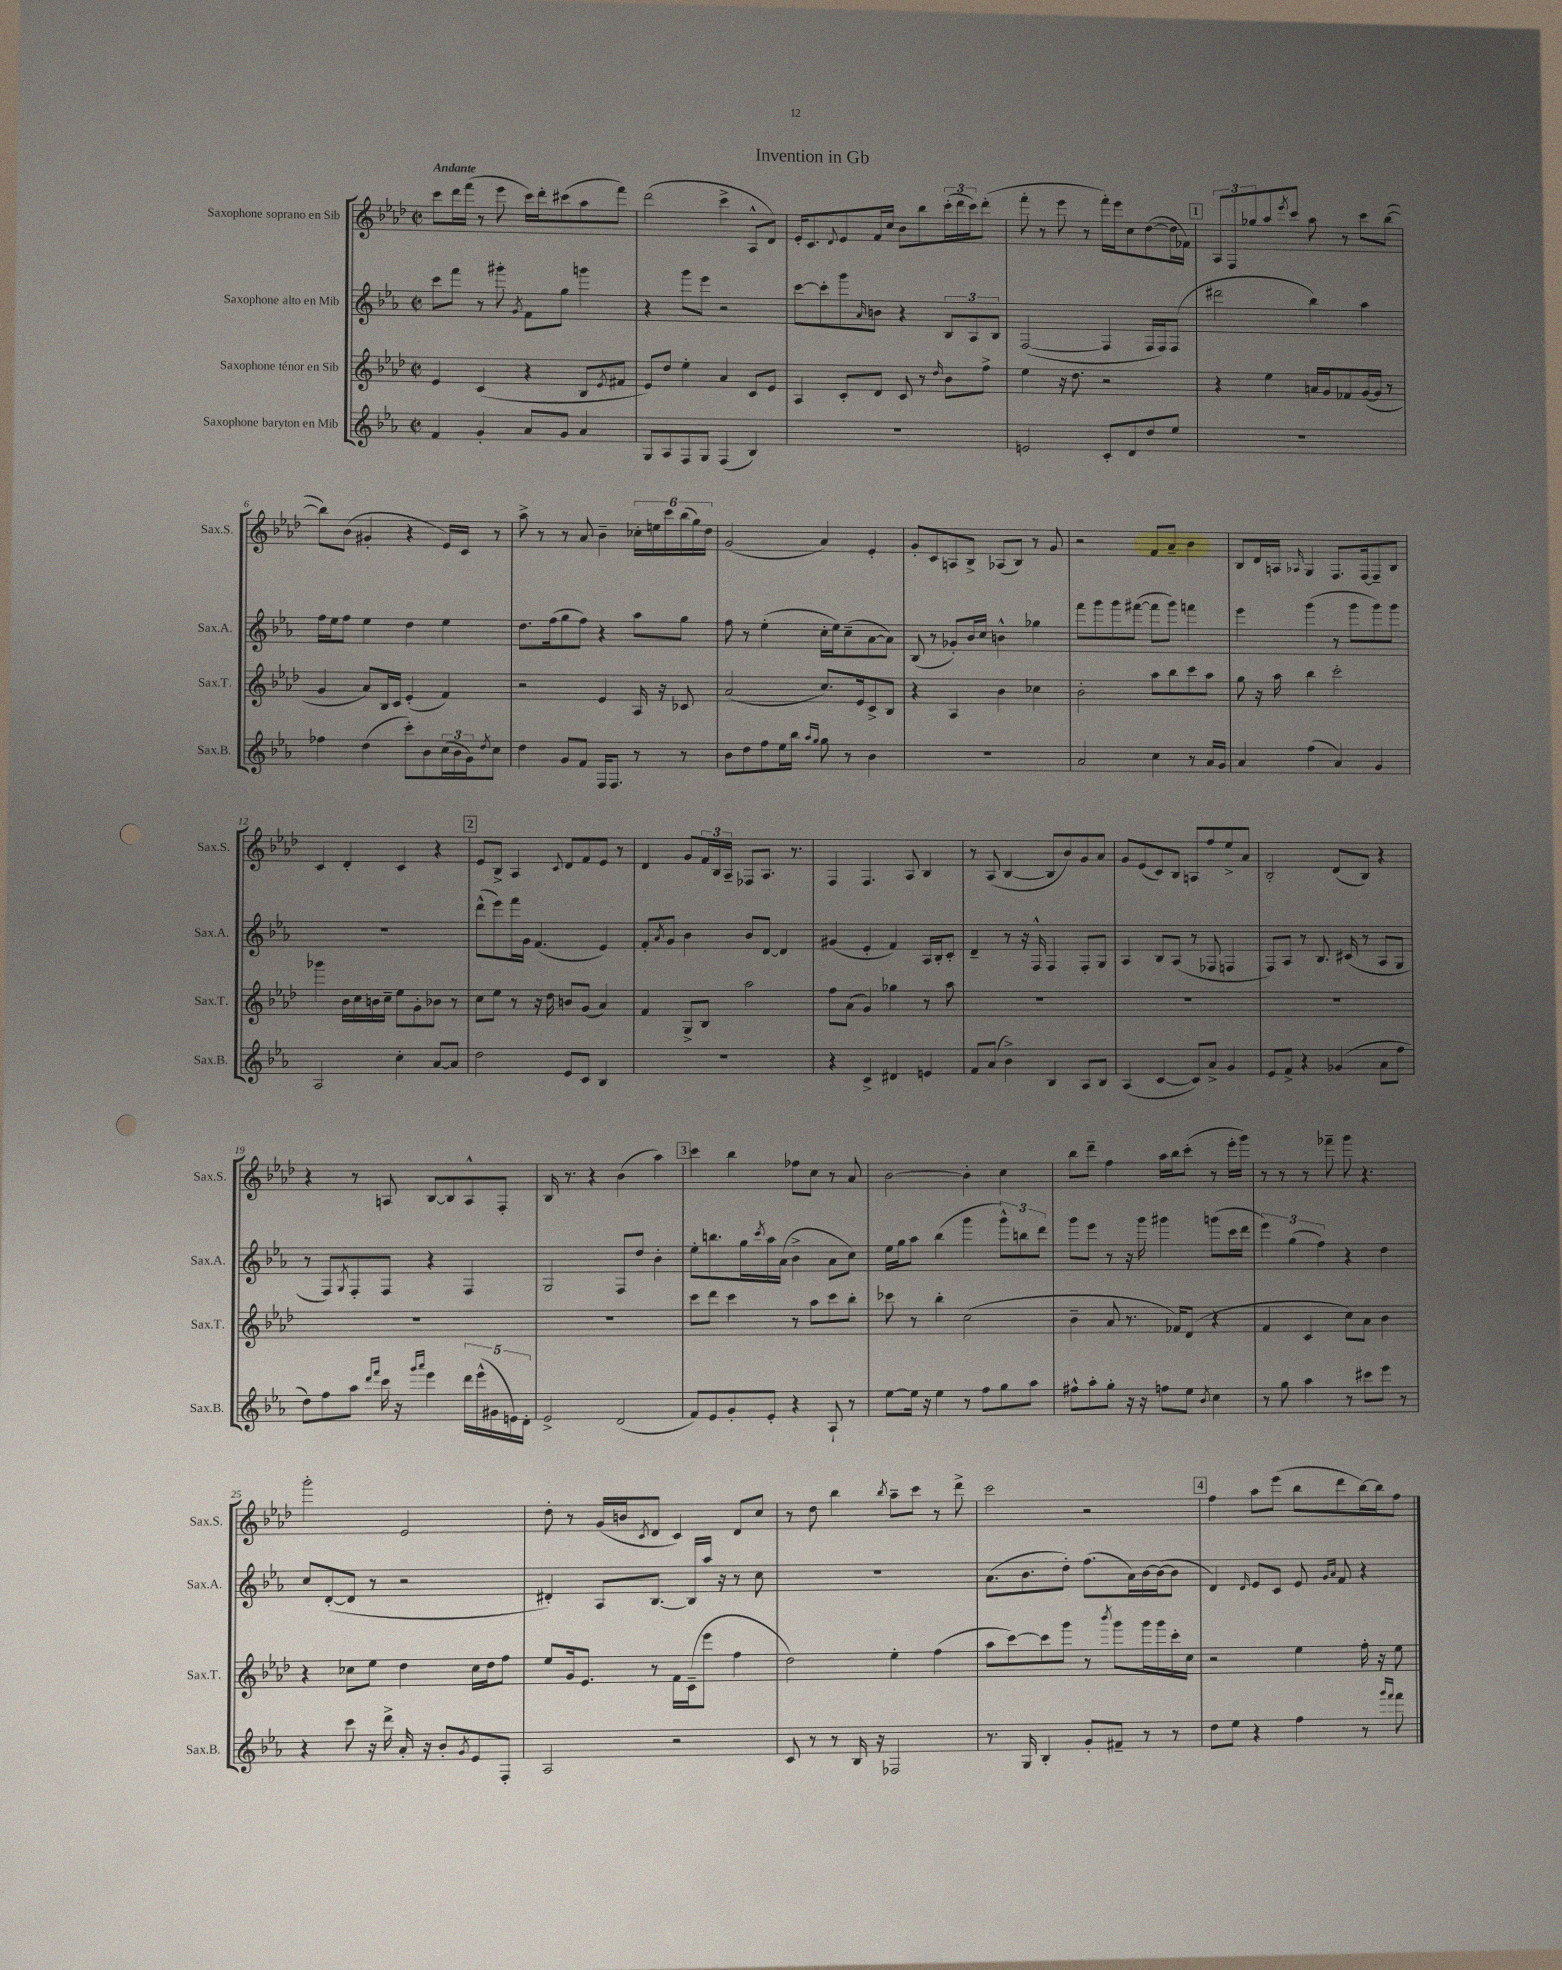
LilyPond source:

\header { title = "Invention in Gb" }
<<
\new StaffGroup <<
\new Staff = "s0" \with { instrumentName = "Saxophone soprano en Sib" shortInstrumentName = "Sax.S." } {
    \clef treble \key aes \major \defaultTimeSignature \time 2/2 \tempo "Andante"
    c'''8 des'''16 f'''16( r8 ees'''8 c'''16) des'''16-. cis'''8( aes''8 f'''8) |
    des'''2( c'''4-> aes8-^ des'8) |
    ees'16-. c'8. \appoggiatura { des'8 } ees'8 f'16 c''16 bes'8 bes''8 \tuplet 3/2 { c'''16-.( des'''16 c'''16) } des'''8-.( |
    f'''8-. r8 ees'''8 r8 f'''16-.) ees'''16 c''8 des''8~( des''16 fes'16) |
    \mark \markup { \box "1" } \tuplet 3/2 { aes8 f8 ges''8 } aes''8 \acciaccatura { ees'''8 } c'''8 aes''8 r8 c'''8 bes''8~( |
    bes''8) bes'8( gis'4-. r4 ees'16) c'16 r8 |
    aes''8-> r8 r8 aes'8 bes'4-- \tuplet 6/4 { ces''16-. e''16 c'''16 bes''16( g''16) des''16 } |
    g'2( aes'4) ees'4-. |
    g'8-. c'8 a8 bes8-> aes8( bes8) r8 g'8 |
    r2 f'8 aes'8-- bes'4 |
    bes8 des'16 a16 \grace { aes16 } g4 f8. f16~ f8-- bes8 |
    c'4 des'4-. c'4 r4 |
    \mark \markup { \box "2" } ees'8 bes8-> aes4 \appoggiatura { c'8 } des'8 f'8 ees'8 r8 |
    des'4 g'8 \tuplet 3/2 { f'16 bes16 aes16-- } fes8 aes8. r8. |
    f4 f4. aes8 bes4 |
    r8 aes8( bes4~ bes8 bes'8) g'8 aes'8 |
    g'8 ees'8( c'8) bes8 a8 f''8 ees''8-> aes'8 |
    bes2-. des'8( bes8) r4 |
    r4 r8 a8 bes8~ bes8 a8-^ f8-. |
    bes16 r8. r4 bes'4( aes''4) |
    \mark \markup { \box "3" } c'''4 bes''4 fes''8 c''8 r8 aes'8 |
    bes'2~ bes'4-. c''4 |
    bes''8 des'''8-- f''4 aes''16 bes''16 c'''8-.( r8 ees'''16-. g'''16) |
    r8 r8 r8 fes'''8-- g'''8 r4. |
    g'''2-. ees'2 |
    des''8-. r8 g'16( b'16 \acciaccatura { c'8 } des'8 c'4) des'8 c''8 |
    r8 des''8 bes''4 \acciaccatura { bes''8 } aes''8-- c'''8 r8 des'''8-> |
    c'''2 r2 |
    \mark \markup { \box "4" } f''4 aes''8 ees'''8( bes''8 des'''8 bes''16~) bes''16 f''8 \bar "|." |
}
\new Staff = "s1" \with { instrumentName = "Saxophone alto en Mib" shortInstrumentName = "Sax.A." } {
    \clef treble \key ees \major \defaultTimeSignature \time 2/2
    c'''8 f'''8 r8 gis'''8-. \acciaccatura { g'8 } f'8 g''8 g'''4 |
    r4 g'''8 ees'''8 r2 |
    c'''8~ c'''8-. g'''8 \grace { aes'16 } b'8 r4 \tuplet 3/2 { bes8 aes8 bes8 } |
    f2~( f4 f16 f16) f8( |
    \mark \markup { \box "1" } dis'''2 bes''4) aes''4 |
    f''16 ees''16 f''8 ees''4 d''4 ees''4 |
    d''8. f''16( g''8 f''8) r4 aes''8 g''8 |
    f''8 r8 ees''4-.( c''16-. ees''16) c''8--( aes'8~ aes'8) |
    bes8( r8 ges'8-.) bes'16 c''16 b'4-^ ges''4 |
    f'''8 g'''8 g'''8 fis'''8~( fis'''8 g'''8) f'''4 |
    ees'''4 g'''4( r8 g'''8 g'''8) g'''8 |
    R1 |
    \mark \markup { \box "2" } d'''8-^( ees'''8) f'''16 g'16 f'4.( ees'4) |
    f'8-. \acciaccatura { aes'8 } g'8 bes'4 bes'8 d'8~ d'4 |
    gis'4( ees'4-. f'4) aes16 bes16-. c'8-. |
    d'4-- r8 r16 f16-^ f4 f8-. g8 |
    aes4 bes8 aes8( r8 fes8 f4 |
    f8) aes8 r8 bes8. cis'16( r8 aes8 g8 |
    r8 f8) \acciaccatura { g8 } f8-. f8 r4 f4 |
    g2 f8 d''8 bes'4-. |
    \mark \markup { \box "3" } ees''8-. b''8. g''16 \acciaccatura { c'''8 } aes''16 aes'16( bes'4-> aes'8 c''8) |
    ees''16 g''16 aes''8 bes''4( g'''4 \tuplet 3/2 { g'''8-^) b''8 d'''8 } |
    g'''8 ees'''8 r8 r16 g'''16 gis'''4 g'''8( c'''16 d'''16 |
    \tuplet 3/2 { ees'''4) g''4( f''4) } r4 d''4 |
    c''8 d'8~-.( d'8 r8 r2 |
    dis'4-.) aes8 bes8.~ bes16 aes''16 r16 r8 c''8 |
    R1 |
    aes'8.( bes'8. d''8-.) f''8.( aes'16) bes'16~ bes'16~( bes'8 |
    \mark \markup { \box "4" } d'4) \grace { d'16 } ees'8 c'8 ees'8 \grace { g'16 aes'16 } f'8 r4 \bar "|." |
}
\new Staff = "s2" \with { instrumentName = "Saxophone ténor en Sib" shortInstrumentName = "Sax.T." } {
    \clef treble \key aes \major \defaultTimeSignature \time 2/2
    ees'4 c'4( r4 bes8 \acciaccatura { ees'8 } fis'8 |
    ees'8) des''8 ees''4-. aes'4 c'8 ees'8 |
    aes4 c'8-. des'8 c'8 r8 \grace { des''16 } bes'8 f''8-> |
    ees''4 r16 des''8. r2 |
    \mark \markup { \box "1" } r4 ees''4 a'16 g'16 fes'8 g'16~( g'16 r8 |
    g'4 aes'8) bes16 c'16 ees'4-.( f'4) |
    r2 ees'4 aes16 r16 ces'8 |
    aes'2( c''8.) ees'16 c'8-> bes8 |
    r4 aes4 bes'4 ces''4 |
    bes'2-. aes''8 bes''8 c'''8 aes''8 |
    g''8 r16 aes''16 bes''4 c'''2-. |
    ges'''4 bes'16 c''16 b'16 c''16-- ees''8 g'8-. bes'8 r8 |
    \mark \markup { \box "2" } c''8 ees''8 r8 r16 des''16 b'8 g'8( aes'4) |
    f'4 g8-> bes8 aes''2 |
    f''8 aes'8( g'4) ges''4 r8 aes''8 |
    R1 |
    R1 |
    R1 |
    R1 |
    R1 |
    \mark \markup { \box "3" } c'''8 des'''8 c'''4 r8 aes''8 c'''8 bes''8-. |
    ces'''8 r8 bes''4-. c''2( |
    bes'4-- aes'8 r8. fes'16) des'8( r4 |
    f'4 c'4 c''8) aes'8 bes'4 |
    r4 ces''8 ees''8 des''4 ces''16 des''16 f''8 |
    ees''8 g'16 ees'8. r8 f'16 c'16--( ees'''8 f''4 |
    des''2) ees''4-. f''4( |
    aes''8 c'''8~) c'''8 g'''8 r8 \acciaccatura { bes'''8 } g'''8 g'''16 g'''16 c'''16-. c''16 |
    \mark \markup { \box "4" } r2 ees''4 f''16-. r16 ees''8 \bar "|." |
}
\new Staff = "s3" \with { instrumentName = "Saxophone baryton en Mib" shortInstrumentName = "Sax.B." } {
    \clef treble \key ees \major \defaultTimeSignature \time 2/2
    f'4 g'4-. aes'8 g'8 aes'4 |
    g8 aes8 f8 g8 f4( bes4) |
    R1 |
    e'2 c'8-. d'8 d''8 ees''8 |
    \mark \markup { \box "1" } R1 |
    fes''4 d''4( c'''8-.) bes'8 \tuplet 3/2 { c''16( bes'16 g'16) } \acciaccatura { d''8 } c''8 |
    d''4 g'8 f'8 f16 f8. r8 r8 |
    bes'8 d''8 f''8 ees''16 bes''16 \grace { aes''16 g''16 } g''8 r8 bes'4 |
    R1 |
    aes'2 c''4 r8 aes'16 g'16 |
    aes'4 f''4( aes'4) g'4 |
    aes2 c''4-. aes'8~ aes'8 |
    \mark \markup { \box "2" } d''2 ees'8 c'8 bes4 |
    R1 |
    r4 c'4-> dis'4 e'4 |
    f'8 aes'8( bes'4->) bes4 aes8 bes8 |
    aes4( c'4~ c'8) aes'8-> g'4 |
    ees'8 f'8-> r4 ges'4( aes'8 f''8 |
    d''8) f''8 aes''8 \grace { d'''16 f'''16 } c'''16 r16 \grace { g'''16 aes'''16 } ees'''4 \tuplet 5/4 { d'''16 ees'''16-^( gis'16 e'16) d'16-. } |
    ees'2-> d'2( |
    \mark \markup { \box "3" } f'8) ees'8 g'8-. ees'8-. r4 aes8-! r8 |
    ees''8~ ees''16 r16 ees''4 r8 f''8 g''8 aes''8 |
    fis''8-^ aes''8-. g''8-. r16 r16 f''8 ees''8 \acciaccatura { bes'8 } c''4 |
    r8 g''8 aes''4 r8 cis'''8 ees'''8 r8 |
    r4 c'''8 r16 d'''16-> aes'16-. r16 bes'8-. \acciaccatura { g'8 } ees'8 f8-. |
    aes2 r2 |
    c'8 r8 r8 bes16 r16 fes2 |
    r8. g16 bes4-. g'8-. fis'8-- r8 r8 |
    \mark \markup { \box "4" } d''8 ees''8 r4 f''4 r8 \grace { g'''16 f'''16 } f'''8 \bar "|." |
}
>>
>>
